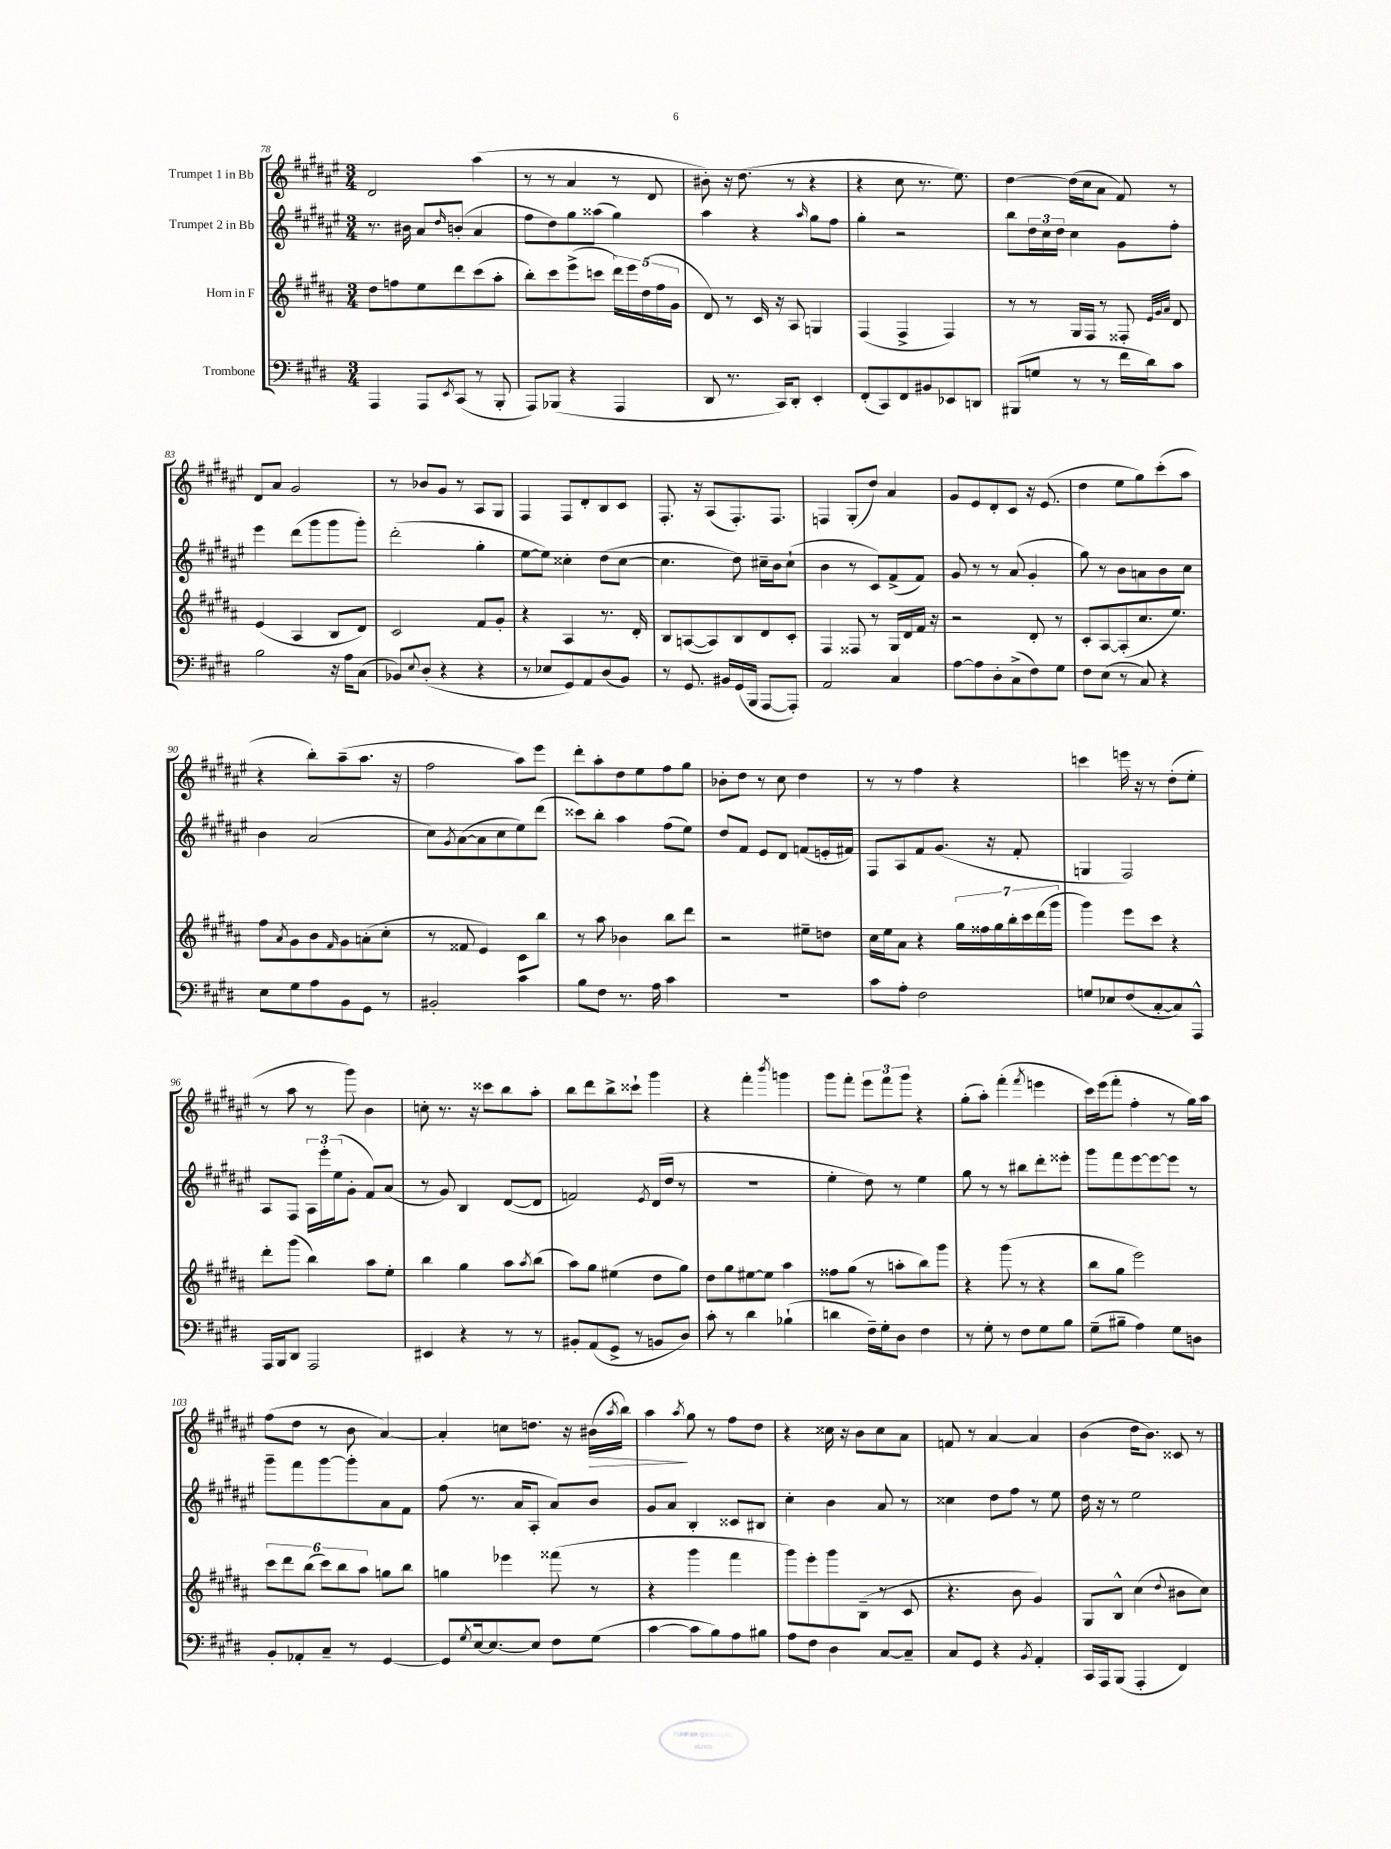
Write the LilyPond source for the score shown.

<<
\new StaffGroup <<
\new Staff = "s0" \with { instrumentName = "Trumpet 1 in Bb" } {
    \clef treble \key fis \major \numericTimeSignature \time 3/4
    dis'2 ais''4( |
    r8 r8 ais'4 r8 dis'8 |
    bis'8-.) r16 dis''8.( r8 r4 |
    r4 cis''8 r8. eis''8.) |
    dis''4~ dis''16( cis''16 ais'8 fis'8) r8 |
    dis'8 ais'8 gis'2 |
    r8 bes'8 gis'8 r8 ais8 gis8 |
    fis4 fis8 dis'8-. b8 cis'8 |
    fis8.-. r16 ais8( fis8.-.) fis8. |
    f4 gis8-.( dis''8) ais'4 |
    gis'8 eis'8 dis'8-. cis'8 r16 eis'8.( |
    dis''4 eis''8 gis''8) cis'''8-.( ais''8 |
    r4 b''8-.) ais''8--( ais''8. r16 |
    fis''2 ais''8) eis'''8 |
    dis'''8-. ais''8-. dis''8 eis''8 fis''8 gis''8 |
    bes'8-. dis''8 r8 cis''8 dis''4 |
    r8 r8 fis''4 r4 |
    c'''4 e'''16 r16 r8 dis''8-.( eis''8-. |
    r8 ais''8 r8 gis'''8) b'4 |
    c''8-. r8. r16 cisis'''8 b''8 ais''8-. |
    b''8 dis'''8 b''8-> cisis'''8-! gis'''4 |
    r4 fis'''4-. \acciaccatura { b'''8 } g'''4 |
    gis'''8 fis'''8-. \tuplet 3/2 { eis'''8 fis'''8 gis'''8 } r4 |
    gis''8-.( ais''8-.) fis'''4-.( \acciaccatura { fis'''8 } e'''4 |
    cis'''16) eis'''16( fis'''8-. fis''4-. r8 gis''16) ais''16 |
    fis''8( dis''8 r8 b'8 ais'4~) |
    ais'4-. c''8 d''8. r16 bis'16\>( \acciaccatura { ais''8 } b''16) |
    ais''4\! \acciaccatura { ais''8 } gis''8 r8 fis''8 dis''8 |
    r4 cisis''16 r16 b'8 cisis''8 ais'8 |
    f'8 r8 ais'4~ ais'4 |
    b'4( dis''16 b'8.) cisis'8 r8 \bar "|." |
}
\new Staff = "s1" \with { instrumentName = "Trumpet 2 in Bb" } {
    \clef treble \key fis \major \numericTimeSignature \time 3/4
    r8. bis'16 ais'8 \grace { dis''16 } b'8-.( ais'4 |
    fis''8 dis''8) gis''8 aisis''8( gis''4) |
    ais''4 r4 \grace { ais''16 } gis''8 fis''8 |
    gis''4-. r2 |
    b''8 \tuplet 3/2 { dis''16 cis''16 dis''16 } cis''4 gis'8 fis''8-. |
    eis'''4 dis'''8( gis'''8 gis'''8 gis'''8-.) |
    dis'''2-.( gis''4-. |
    eis''8~ eis''8) cisis''4-. dis''8( cisis''8~ |
    cisis''4. dis''8) cis''16-- b'16 cis''8-!( |
    b'4 r8 cis'8) fis'8->( fis'8) |
    gis'8 r8 r8 ais'8( gis'4-. |
    gis''8) r8 b'8 a'8 b'8 cis''8 |
    b'4 ais'2( |
    cis''8) \acciaccatura { gis'8 } ais'8~( ais'8 cis''8 eis''8) dis'''8( |
    cisis'''8) b''8-. ais''4 fis''8( eis''8) |
    dis''8 fis'8 eis'8 dis'8 f'8( e'16-. fis'16) |
    fis8 ais8 fis'8 gis'8.( r16 fis'8-. |
    g4 fis2) |
    ais8 fis8 \tuplet 3/2 { ais16 eis'''16-. eis''16( } gis'8-. fis'8) ais'8( |
    r8 gis'8) b4 dis'8~( dis'8 |
    f'2) \acciaccatura { eis'8 } dis'16( dis''16 r8 |
    R2. |
    eis''4-. dis''8) r8 eis''4 |
    gis''8 r8 r8 bis''8 dis'''8-. eisis'''8-. |
    gis'''8 fis'''8 eis'''8~ eis'''8~ eis'''8 r8 |
    gis'''8-- fis'''8 gis'''8~ gis'''8-. ais'8 fis'8 |
    fis''8( r8. ais'16 ais8-. ais'8) b'8 |
    gis'8 ais'8 b4-. cisis'8 bis8 |
    cis''4-. b'4 ais'8 r8 |
    cisis''4 dis''8 fis''8 r8 eis''8 |
    dis''16 r16 r8 eis''2 \bar "|." |
}
\new Staff = "s2" \with { instrumentName = "Horn in F" } {
    \clef treble \key b \major \numericTimeSignature \time 3/4
    dis''8 f''8 e''8 dis'''8 cis'''8( ais''8-. |
    b''8-.) cis'''8 e'''8->( c'''8 \tuplet 5/4 { dis'''16) e'''16 dis''16( fis''16 gis'16 } |
    dis'8) r8 cis'16 r16 ais8 g4 |
    fis4( fis4-> fis4) |
    r8 r8 gis16 fis16 r8 fisis8-. \grace { e'32 gis'32 ais'32 } dis'8 |
    e'4( ais4 b8 dis'8) |
    cis'2 fis'8 gis'8-. |
    r4 ais4 r8. dis'16-. |
    b8 a8~( a8) b8 dis'8 cis'8-. |
    fis4 fisis8 r8 gis16 dis'16 fis'16 r16 |
    r2 dis'8-. r8 |
    cis'8-. ais8~ ais8-.( cis''8. e''8.) |
    fis''8 \acciaccatura { ais'8 } gis'8 b'8 \grace { fis'16 } gis'8 a'8-.( cis''8-. |
    r8 fisis'8 e'4) cis'8 b''8 |
    r8 ais''8 bes'4 b''8 dis'''8 |
    r2 eis''8-- d''8 |
    cis''16 e''16 ais'8 r4 \tuplet 7/4 { gis''16 fisis''16 gis''16 b''16-. cis'''16 dis'''16( gis'''16 } |
    gis'''4) e'''8 cis'''8 r4 |
    dis'''8-. gis'''8( b''4) ais''8 e''8-. |
    b''4 gis''4 ais''8 \acciaccatura { ais''8 } b''8( |
    ais''8) gis''8 eis''4( dis''8 gis''8) |
    dis''8 gis''8 eis''8~ eis''8 ais''4 |
    fisis''8 gis''8( r8 a''8-. b''8) gis'''8 |
    r4 gis'''8( r8 r4 |
    b''8 gis''8 e'''2) |
    \tuplet 6/4 { cis'''8 dis'''8 b''8( cis'''8) b''8 ais''8 } g''8 b''8 |
    g''4 ees'''4 fisis'''8( r8 |
    r4 gis'''4 fis'''4 |
    gis'''8) e'''8-. gis'''8 b8--( r8 cis'8 |
    r4. b'8 gis'4) |
    gis8 b8-^ cis''4( \appoggiatura { dis''8 } bis'8 cis''8) \bar "|." |
}
\new Staff = "s3" \with { instrumentName = "Trombone" } {
    \clef bass \key e \major \numericTimeSignature \time 3/4
    a,,4 a,,8 \acciaccatura { e,8 } cis,8( r8 b,,8-. |
    a,,8) bes,,8( r4 a,,4 |
    dis,8 r8. cis,16) dis,8-. e,4-. |
    fis,8-.( cis,8) fis,8 bis,8 ees,8 d,8 |
    bis,,8( g8 r8 r8 fis'16 dis'16) cis'8 |
    b2 r16 a16 cis8( |
    bes,8) \appoggiatura { e8 } dis8-.( r4 r4 |
    r8 ees8 gis,8) a,8 dis8( b,8) |
    r8 gis,8. bis,16 gis,16( b,,16 a,,8~ a,,8-.) |
    a,2 cis4 |
    a8~ a8 dis8-. cis8->( fis8) gis8 |
    fis8 e8( r8 cis8) r4 |
    e8 gis8 a8 b,8 gis,8 r8 |
    bis,2-. cis'4 |
    b8 fis8 r8. a16 cis'4 |
    R2. |
    cis'8 a8-. fis2 |
    g8 ees8 fis8( cis8~-. cis8) a,,8-^ |
    a,,16 b,,16 dis,8 a,,2 |
    eis,4 r4 r8 r8 |
    bis,8-. a,8( gis,8-> r8 b,8 dis8) |
    cis'8-. r8 dis'4 bes4-!( |
    d'4 fis16--) gis16-. dis8 fis4 |
    r8 gis8-. r8 fis8 gis8 b8 |
    gis8--( bis8-- a4) gis8 d8 |
    b,8-. aes,8-. cis8-- r8 gis,4~ |
    gis,8 \acciaccatura { gis8 } e16~ e8.~ e8 fis8 gis8( |
    cis'4~ cis'8 b8) a8 bis8 |
    a8 fis8 dis4 cis8~ cis8-- |
    cis8 gis,8 r4 \acciaccatura { b,8 } a,4-. |
    cis,16 a,,16 b,,8( a,,4-. fis,4) \bar "|." |
}
>>
>>
\layout { \context { \Score currentBarNumber = #78 } }
